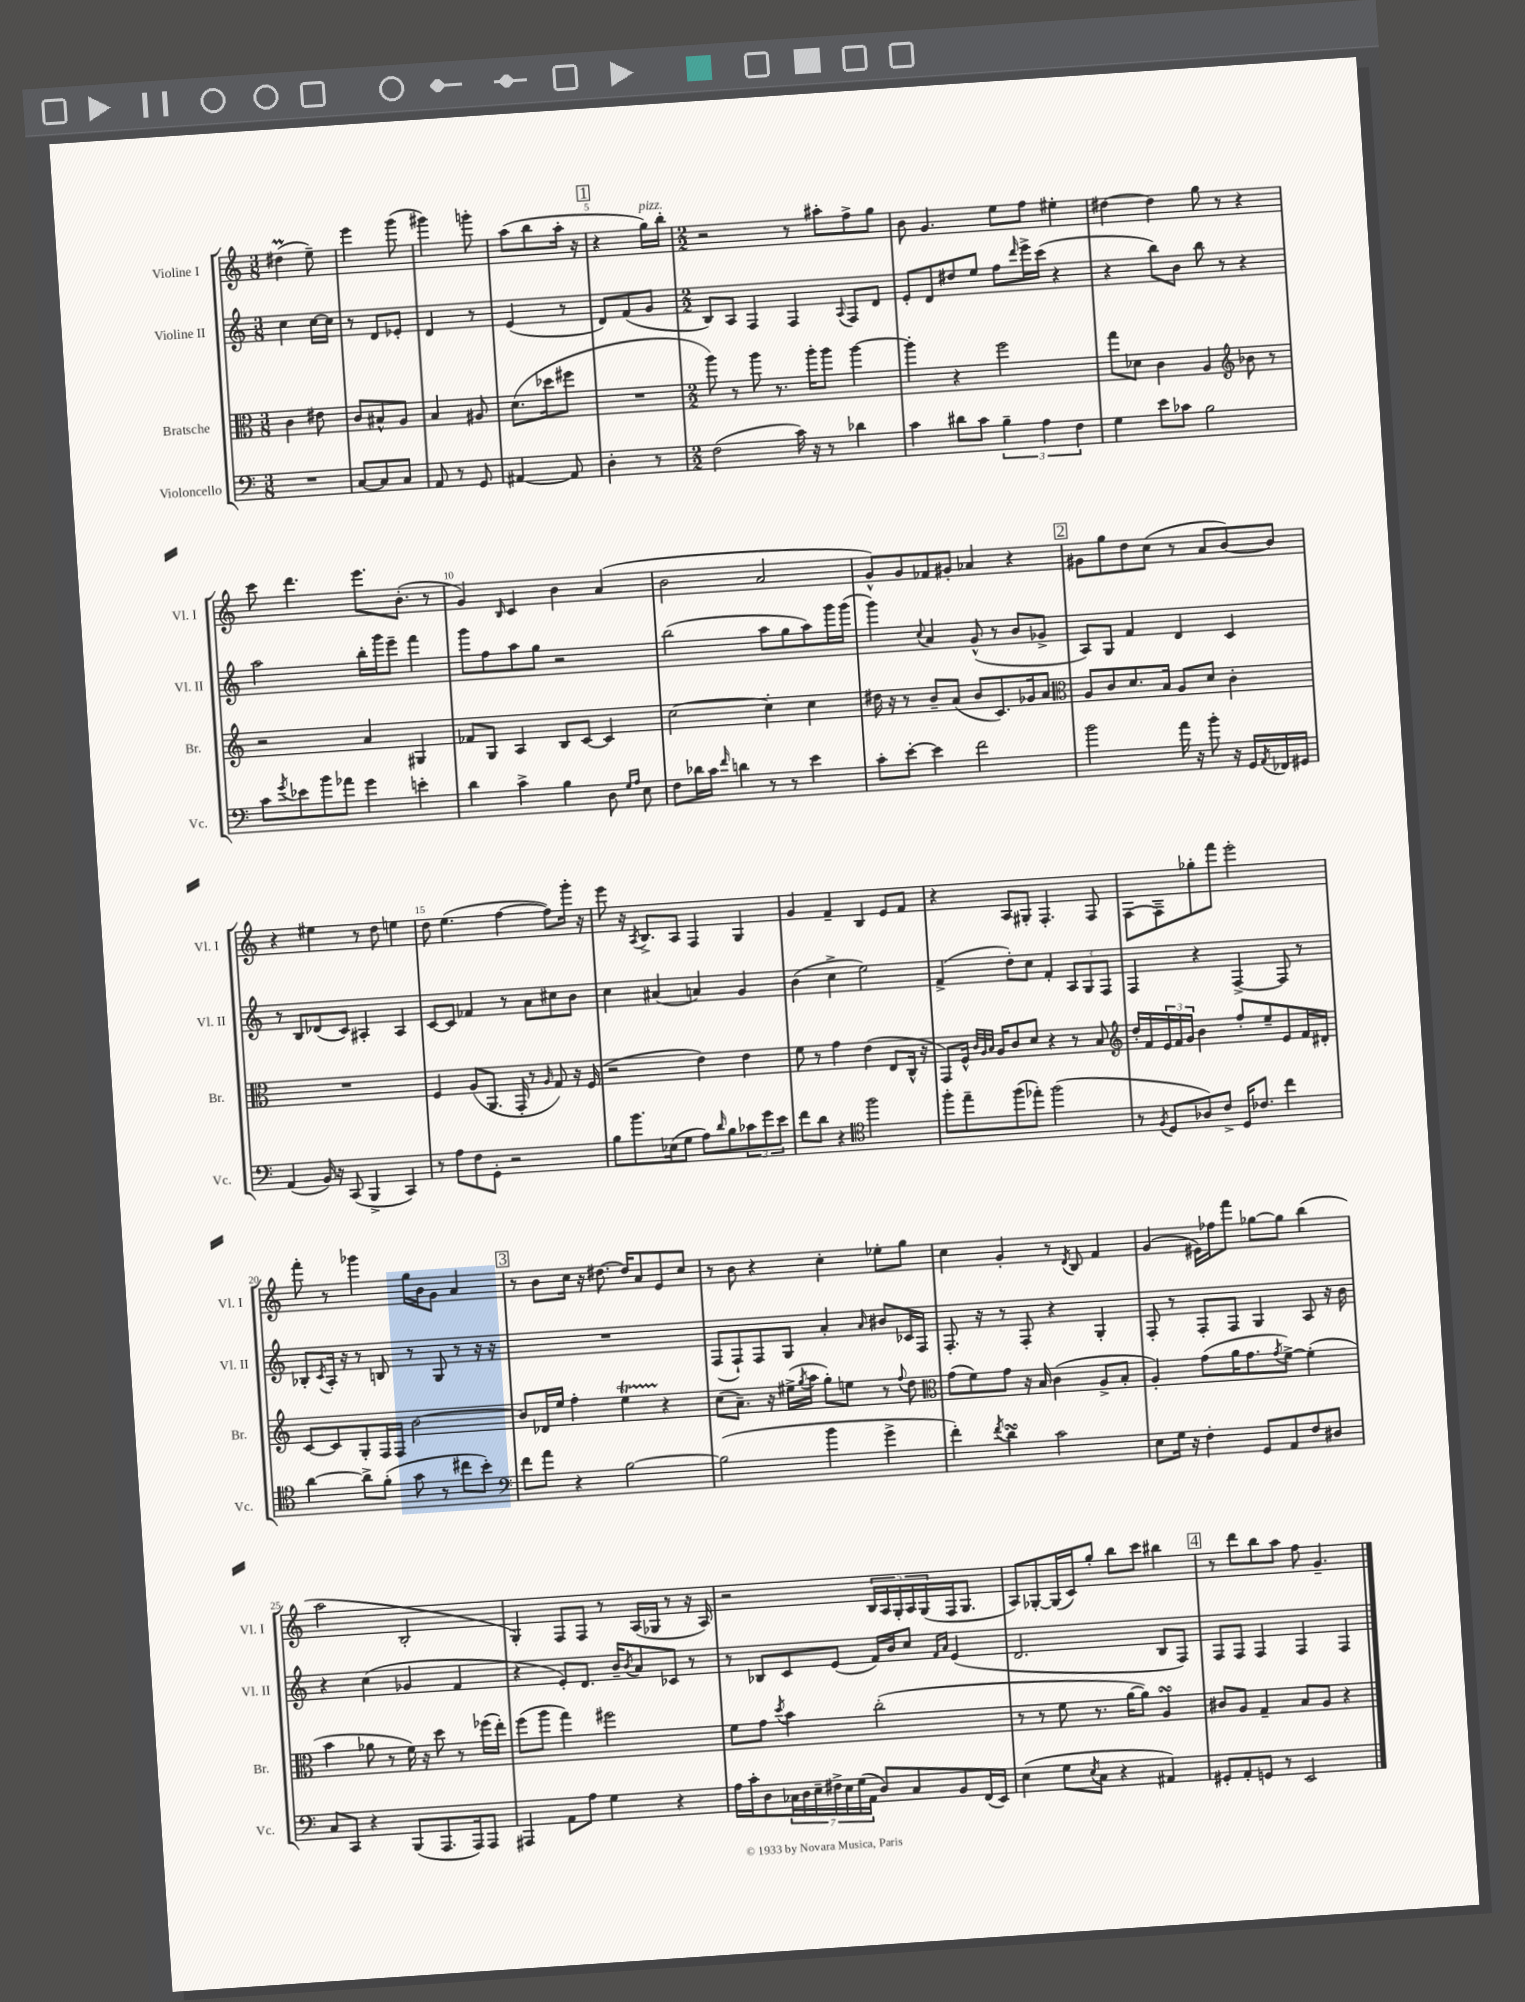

**kern	**kern	**kern	**kern
*staff4	*staff3	*staff2	*staff1
*clefF4	*clefC3	*clefG2	*clefG2
*k[]	*k[]	*k[]	*k[]
*M3/8	*M3/8	*M3/8	*M3/8
4.r	4c\	4cc\	(4dd#\
.	8e#\	[16cc\LL	8ee~\)
.	.	16cc\]JJ	.
=	=	=	=
[8C/L	8c/L	8r	4eee\
8C/]	8B#^^/	8d/L	.
8C/J	8A/J	8e-'/J	(8ggg\
=	=	=	=
8AA/	4B/	4d/	4ggg#\)
8r	.	.	.
8GG/	8A#/	8r	8ggg'\
=	=	=	=
[4AA#/	(8.d\L	(4e/	(8aa\L
.	.	.	8bb\
.	16dd-\k	.	.
8AA#/]	8ff#\J	8r	16aa'\Jk
.	.	.	16r
=	=	=	=
4D'\	4.r	8d/L)	4r
.	.	(8f/	.
8r	.	8g/J	16gg\LL)
.	.	.	16bb'\JJ
=	=	=	=
*M2/2	*M2/2	*M2/2	*M2/2
(2F\	8aa\)	8B/L)	2r
.	8r	8A/J	.
.	8aa\	4F/	.
.	8.r	.	.
16c\)	.	4F/	8r
16r	16aa'\LK	.	.
8r	8aa\J	.	8aa#'\L
.	.	8qqA/	.
4d-\	[4aa\	8F/L	8ff^\
.	.	8d/J	8gg\J
=	=	=	=
4c\	4aa'\]	8e'/L	8b\
.	.	8d/	4.g/
8d#\L	4r	8dd#/	.
8c\J	.	8ee/J	.
6B~\	2ff\	8ff\L	8ee\L
.	.	16qqddd/	.
.	.	16eee^\L	8ff\J
6A\	.	.	.
.	.	(16ccc\JJ	.
.	.	4r	4ee#'\
6F\	.	.	.
=	=	=	=
4G\	8gg\L	4r	[4dd#\
.	8d-\J	.	.
8e\L	4c\	8bb\L)	4dd#\]
8c-\J	.	8b\J	.
2B\	4A/	8bb\	8gg\
.	.	8r	8r
*	*clefG2	*	*
.	8b-\	4r	4r
.	8r	.	.
=	=	=	=
8c\L	2r	2aa\	8ccc\
8qg/	.	.	.
8e-\	.	.	4.ddd\
8b\	.	.	.
8a-\J	.	.	.
4g\	4a/	16bb'\LL	8.eee\L
.	.	16ggg\J	.
.	.	8eee~\J	.
.	.	.	(8.b'\J
4e'\	4G#/	4fff\	.
.	.	.	8r
=	=	=	=
4d\	8f-/L	8ggg\L	4g/)
.	8G/J	8ff\	.
.	.	.	16qqB/
4c^\	4A/	8aa\	4c/
.	.	8gg\J	.
4B\	8B/L	2r	4b\
.	[8c/J	.	.
8D\	4c/]	.	(4a/
16qqG/LL	.	.	.
16qqA/JJ	.	.	.
8E\	.	.	.
=	=	=	=
8F\L	[2cc\	(2bb\	2b\
16d-\L	.	.	.
16c\JJ	.	.	.
16qqf/	.	.	.
4d\	.	.	.
8r	4cc'\]	8aa\L	2a/
8r	.	8gg\	.
4e\	4cc\	8aa\)	.
.	.	16ggg\L	.
.	.	(16ggg\JJ	.
=	=	=	=
8c'\L	16dd#\	4ggg\)	8g^^/L)
.	16r	.	.
[8e'\J	8r	.	8g/
.	.	8qqcc/	.
4e\]	8b~/L	4a/	8f-/
.	(8a/J	.	8g#'/J
2f\	8b/L	(8g^^/	4a-/
.	8.c/)	8r	.
.	.	8b/L	4r
.	16g-/k	.	.
.	8a/J	8g-^/J	.
=	=	=	=
*	*clefC3	*	*
2b\	8A/L	8A/L)	8g#\L
.	8c/	8G/J	8gg\
.	8.d/	4f/	8dd\
.	.	.	(8cc\J
.	16B/Jk	.	.
16a\	8A/L	4d/	8r
16r	.	.	.
8b'\	8d/J	.	8a/L
16r	4c'\	4c/	[8b/)
16GG/LL	.	.	.
8qAA/	.	.	.
16FF-/	.	.	8b/]J
16GG#/JJ	.	.	.
=	=	=	=
(4AA/	1r	8r	4r
.	.	8B/L	.
16BB/)	.	(8d-/	4ee#\
16r	.	.	.
(8CC/	.	8c/J)	.
4BBB^/	.	4A#'/	8r
.	.	.	8dd\
4CC/)	.	4A#/	4ee\
=	=	=	=
8r	4F/	[8c/L	8dd\
8A\L	.	8c/]J	(4.ee\
8F\	(8A/L	4f-/	.
8GG'\J	8.AA/J	.	.
2r	.	8r	[4ff\
.	16GG'/	.	.
.	8r	8a\L	.
.	16qqA/	.	.
.	8G/)	8cc#\	8ff\]L)
.	16r	8b\J	16ggg'\Jk
.	(16F/	.	16r
=	=	=	=
8B\L	2r	4cc\	8eee\
8.b\	.	.	16r
.	.	.	8qA/
.	.	.	8.B^/L
.	.	(4a#/	.
(16E-\k	.	.	.
8G\J	.	.	8A/J
8A\L)	4e\)	4a/)	4F/
16qqd/	.	.	.
8B\	.	.	.
12c-\	4e\	4g/	4G/
12g\	.	.	.
12e\J	.	.	.
=	=	=	=
8f\L	8f\	(4b\	4g/
8d\J	8r	.	.
4r	4g\	4cc^\	4f~/
*clefC4	*	*	*
2ff\	(4e\	2ee\)	4B/
.	8E/L	.	8e/L
.	16C^^/Jk	.	8f/J
.	16r	.	.
=	=	=	=
8ff'\L	8GG/L)	(4f^/	4r
8ee~\	16F^^/Jk	.	.
.	32qqc/LLL	.	.
.	32qqA/	.	.
.	32qqB/JJJ	.	.
.	16A/LK	.	.
(8ff\	8c/	8dd'\L)	8A/L
8ee-'\J)	8d/J	8cc\J	8G#'/J
(2ff\	4r	4f'/	4.F'/
.	8r	12A/L	.
.	.	12G/	.
.	8B/	.	8F/
.	.	12F/J	.
=	=	=	=
*	*clefG2	*	*
8r	16dd'/LL	4F/	[8F\L
.	16f/	.	.
8qF/	.	.	.
8D/L	24e/	.	8F~\]
.	24f/	.	.
.	24g/JJ	.	.
8A-/)	4b\	4r	8gg-'\
8c^/J	.	.	8fff\J
16D/LK	8ff'/L	[4F^/	2eee'\
8.c-/J	.	.	.
.	8ee~/	.	.
4cc\	8e/	8F/]	.
.	16f/L	8r	.
.	16d#'/JJ	.	.
=	=	=	=
[4a\	[8c/L	8B-'/L	8fff'\
.	.	8qc/	.
.	8c/]	16A'/Jk	8r
.	.	16r	.
8a^\]L	8G'/	8r	4ggg-\
(8f'\J	16F/L	8B/	.
.	16F/JJ	.	.
8g\	[2b\	8r	16gg\LL
.	.	.	16b\J
8r	.	8G/	8g\J
8cc#\L	.	8r	4a/
8b'\J)	.	16r	.
.	.	16r	.
=	=	=	=
*clefF4	*	*	*
8f\L	8b/]L	1r	8r
8a\J	16d-/L	.	8b\L
.	16ee/JJ	.	.
4r	4ff'\	.	16cc\Jk
.	.	.	16r
.	.	.	[8.dd#\
[2B\	4ee\	.	.
.	.	.	16dd#/]LK
.	.	.	8a/
.	4r	.	8e/
.	.	.	8cc/J
=	=	=	=
(2B\]	(8cc\L	(8F/L	8r
.	8.a~\J)	8F`/)	8b\
.	.	8F/	4r
.	16r	.	.
.	(16ee#^\LL	8G/J	.
.	8qgg/	.	.
.	16aa\JJ	.	.
4b\	8gg'\L)	4a'/	4cc'\
.	8ee\J	.	.
.	.	16qqa/	.
4g^\	8r	8b#/L	8ee-'\L
.	8qqff/	.	.
.	8dd\	16c-/L	8gg\J
.	.	16F/JJ	.
=	=	=	=
*	*clefC3	*	*
4f'\)	(8g\L	8.F'/	4cc\
.	8f\)	.	.
.	.	16r	.
8qf/	.	.	.
4d\	8g\J	8r	4g'/
.	16r	8F'/	.
.	16B/	.	.
2c\	(4c\	4r	8r
.	.	.	8qd/
.	.	.	8B/
.	8A^/L	4G'/	4f/
.	8B'/J	.	.
=	=	=	=
8E\L	4A'/)	8F'/	(4g/
16G\Jk	.	8r	.
16r	.	.	.
4F'\	(8g\L	8F'/L	16e#\LL)
.	.	.	16ff-\J
.	16a\K	8F/J	8fff\J
.	8.g\	.	.
8GG/L	.	4G/	[8gg-\L
.	8qg/	.	.
8AA/	[8f^\J)	.	8gg-\]J
8F/	(4f'\]	8A/	(4bb\
8D#/J	.	16r	.
.	.	16b\	.
=	=	=	=
8C/L	4b\	4r	2aa\
8CC/J	.	.	.
4r	8a-\	(4cc\	.
.	8r	.	.
(8BBB/L	16f\)	4g-/	2B'/
.	16r	.	.
8.AAA/	8dd\	.	.
.	8r	4f/	.
16AAA/k)	.	.	.
8AAA/J	(16ff-\LL	.	.
.	16ee'\JJ)	.	.
=	=	=	=
4AAA#/	(8ff\L	4r	4G'/)
.	8aa\J	.	.
8AA\L	4gg\)	8e'/L)	8F/L
8A\J	.	8.d/J	8F/J
4G\	2ff#\	.	8r
.	.	16b~/LK	.
.	.	8qb/	.
.	.	8a/	(16A/LL
.	.	.	16G-/JJ
4r	.	8c-/J	8r
.	.	8r	16r
.	.	.	16A/)
=	=	=	=
16A\LL	8f\L	8r	2r
16c'\J	.	.	.
8D\	8g\J	8B-/L	.
.	8qdd/	.	.
28C-\L	4b\	8c/	.
28D\	.	.	.
28E~\	.	.	.
28F#^\	.	.	.
.	.	(8e/J	.
28E\	.	.	.
(28G\	.	.	.
28AA\JJ	.	.	.
8D/L)	(2cc'\	16f/LL)	20B/LL
.	.	.	20A/
.	.	16b/J	.
.	.	.	20G'/
8C-/	.	8cc/J	.
.	.	.	20A/
.	.	.	(20G/
.	.	16qqf/LL	.
.	.	16qqa/JJ	.
8BB/	.	(4e/	16F/J
.	.	.	8.G/J
(16FF/L	.	.	.
16EE/JJ)	.	.	.
=	=	=	=
(4E\	8r	2.d/	8A/L)
.	8r	.	[8G-'/
8G\L	8f\	.	(16G-/]L
.	.	.	16c/J)
8qE/	.	.	.
8C\J	8.r	.	8gg'/J
4r	.	.	8bb\L
.	[16a\LK	.	.
.	8a\]J)	.	8ccc\J
4AA#/)	4A/	8B/L	4bb#\
.	.	8F/J)	.
=	=	=	=
8GG#'/L	8c#/L	8F/L	8r
8AA'/	8A/J	8F/J	8ddd\L
8GG/J	4G~/	4F/	8bb\
8r	.	.	8aa\J
2EE/	8B/L	4F/	8ff\
.	8A/J	.	4.g~/
.	4r	4F/	.
==	==	==	==
*-	*-	*-	*-
